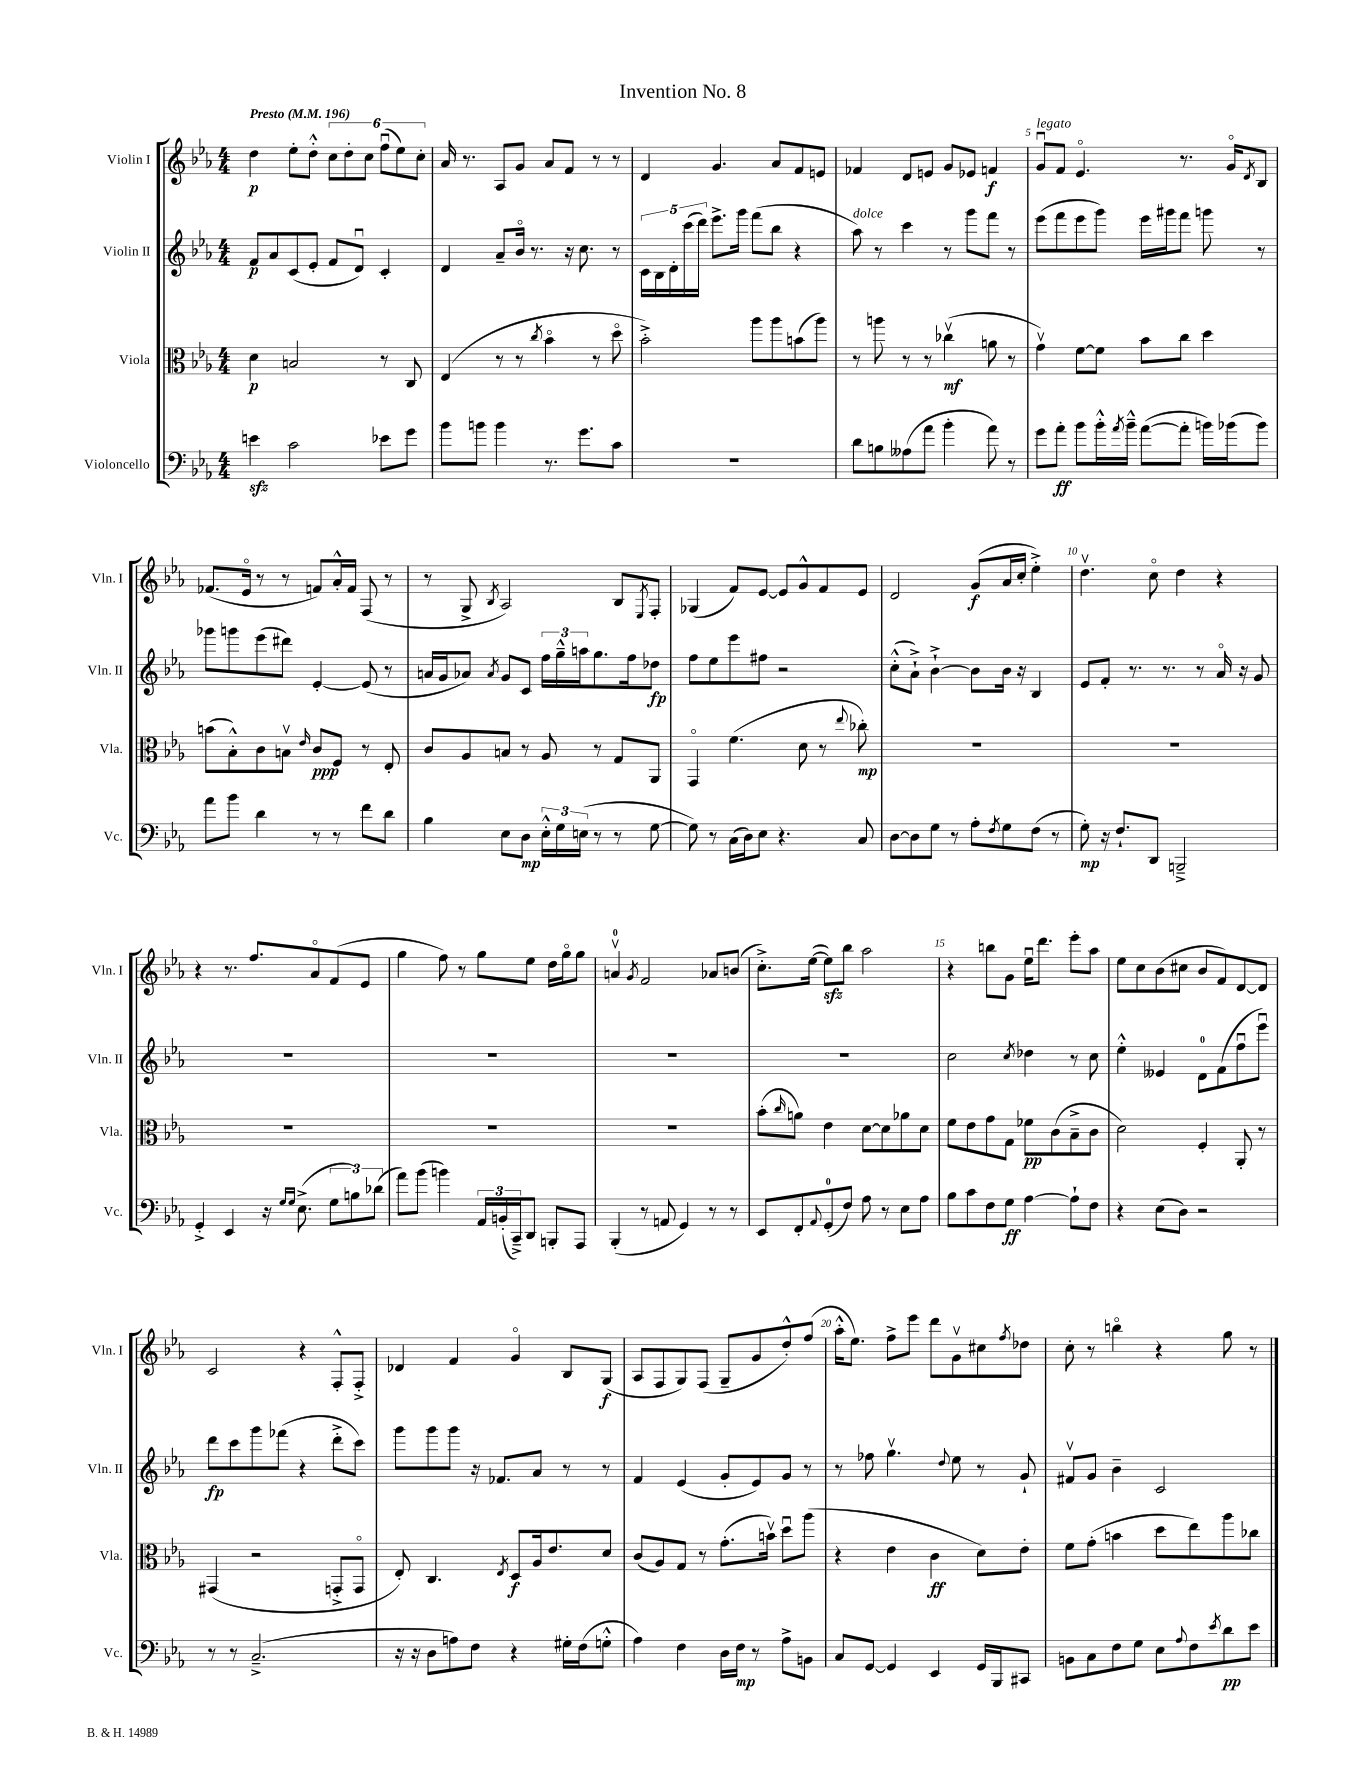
\header { title = "Invention No. 8" }
<<
\new StaffGroup <<
\new Staff = "s0" \with { instrumentName = "Violin I" shortInstrumentName = "Vln. I" } {
    \clef treble \key ees \major \numericTimeSignature \time 4/4 \tempo "Presto" 4 = 196
    d''4\p ees''8-. d''8-.-^ \tuplet 6/4 { c''8 d''8-. c''8 f''8\downbow( ees''8) c''8-. } |
    aes'16 r8. aes8 g'8 aes'8 f'8 r8 r8 |
    d'4 g'4. aes'8 f'8 e'8 |
    fes'4 d'8 e'8 g'8 ees'8 f'4\f |
    g'8\downbow^\markup { \italic "legato" } f'8 ees'4.\flageolet r8. g'16\flageolet \acciaccatura { d'8 } bes8 |
    fes'8.( ees'16\flageolet r8 r8 f'8) aes'16-.-^ f'16 f8( r8 |
    r8 g8-> \acciaccatura { bes8 } aes2) bes8 \acciaccatura { ees8 } f8-. |
    ges4( f'8) ees'8~ ees'8 g'8-^ f'8 ees'8 |
    d'2 g'8\f( aes'16 c''16-. ees''4-.->) |
    d''4.\upbow c''8\flageolet d''4 r4 |
    r4 r8. f''8. aes'8\flageolet f'8( ees'8 |
    g''4 f''8) r8 g''8 ees''8 d''16 g''16\flageolet g''8 |
    a'4-0\upbow \acciaccatura { g'8 } f'2 aes'8 b'8( |
    c''8.-.->) ees''16~( ees''8\sfz) bes''8 aes''2 |
    r4 b''8 g'8 ees''16\downbow d'''8. ees'''8-. aes''8 |
    ees''8 c''8 bes'8( cis''8 bes'8 f'8) d'8~ d'8 |
    c'2 r4 f8-.-^ f8-.-> |
    des'4 f'4 g'4\flageolet bes8 g8\f( |
    aes8 f8 g8) f8( g8-- g'8 d''8-.-^) f''8( |
    aes''16-.-^ ees''8.) f''8-> ees'''8 d'''8 g'8\upbow cis''8 \acciaccatura { f''8 } des''8 |
    c''8-. r8 b''4\flageolet r4 g''8 r8 \bar "|." |
}
\new Staff = "s1" \with { instrumentName = "Violin II" shortInstrumentName = "Vln. II" } {
    \clef treble \key ees \major \numericTimeSignature \time 4/4
    f'8\p aes'8 c'8( ees'8-. f'8 d'8\downbow) c'4-. |
    d'4 aes'8-- bes'16\flageolet r8. r16 c''8. r8 |
    \tuplet 5/4 { c'16 bes16 d'16-. c'''16( d'''16) } ees'''8.-> g'''16 f'''8( bes''8 r4 |
    aes''8^\markup { \italic "dolce" }) r8 c'''4 r8 g'''8 f'''8 r8 |
    ees'''8( f'''8 ees'''8 g'''8) ees'''16 gis'''16 f'''8 g'''8 r8 |
    ges'''8 g'''8 ees'''8( dis'''8) ees'4~-. ees'8( r8 |
    a'16 g'16 aes'8) \acciaccatura { aes'8 } g'8 c'8 \tuplet 3/2 { f''16 g''16---^ a''16 } g''8. f''16 des''8\fp |
    f''8 ees''8 ees'''8 fis''8 r2 |
    c''8-.-^( aes'8-!->) bes'4~-!-> bes'8 bes'16 r16 bes4 |
    ees'8 f'8-. r8. r8. r8 aes'16\flageolet r16 g'8 |
    R1 |
    R1 |
    R1 |
    R1 |
    c''2 \acciaccatura { c''8 } des''4 r8 c''8 |
    ees''4-.-^ eeses'4 d'8-0 f'8( f''8\downbow ees'''8\downbow) |
    d'''8\fp c'''8 g'''8 fes'''8( r4 d'''8-.-> c'''8) |
    g'''8 g'''8 g'''8 r16 fes'8. aes'8 r8 r8 |
    f'4 ees'4( g'8-. ees'8) g'8 r8 |
    r8 fes''8 g''4.\upbow \appoggiatura { d''8 } ees''8 r8 g'8-! |
    fis'8\upbow g'8 bes'4-- c'2 \bar "|." |
}
\new Staff = "s2" \with { instrumentName = "Viola" shortInstrumentName = "Vla." } {
    \clef alto \key ees \major \numericTimeSignature \time 4/4
    d'4\p b2 r8 c8 |
    ees4( r8 r8 \acciaccatura { c''8 } bes'4\flageolet r8 d''8\flageolet |
    bes'2-.->) aes''8 aes''8 b'8( aes''8) |
    r8 a''8 r8 r8 ces''4\upbow\mf( a'8 r8 |
    g'4\upbow) f'8~ f'8 bes'8 c''8 d''4 |
    b'8( bes8-.-^) c'8 b8\upbow \grace { ees'16 } c'8\ppp f8 r8 ees8-. |
    c'8 aes8 b8 r8 aes8 r8 g8 aes,8 |
    g,4\flageolet f'4.( d'8 r8 \appoggiatura { ees''8 } ces''8-.\mp) |
    R1 |
    R1 |
    R1 |
    R1 |
    R1 |
    bes'8-.( \grace { c''16 } a'8) ees'4 d'8~ d'8 aes'8 d'8 |
    f'8 ees'8 g'8 g8 fes'8\pp c'8( bes8---> c'8 |
    d'2) f4-. aes,8-. r8 |
    gis,4( r2 g,8-.-> g,8\flageolet |
    ees8-.) c4. \acciaccatura { ees8 } d8\f aes16 ees'8. d'8 |
    c'8( aes8) g8 r8 g'8.-.( b'16\upbow) d''8\downbow aes''8( |
    r4 ees'4 c'4\ff d'8) ees'8-. |
    f'8 g'8-.( b'4 d''8 ees''8) aes''8 ces''8 \bar "|." |
}
\new Staff = "s3" \with { instrumentName = "Violoncello" shortInstrumentName = "Vc." } {
    \clef bass \key ees \major \numericTimeSignature \time 4/4
    e'4\sfz c'2 ees'8 g'8 |
    bes'8 b'8 b'4 r8. g'8. c'8 |
    R1 |
    d'8 b8 aeses8( aes'8 bes'4-. aes'8) r8 |
    g'8 aes'8-.\ff bes'8 bes'16-.-^ \acciaccatura { aes'8 } bes'16---^ aes'8~( aes'8-. b'16) bes'16( bes'8) |
    aes'8 bes'8 d'4 r8 r8 f'8 d'8 |
    bes4 ees8 d8\mp \tuplet 3/2 { ees16-.-^ g16 e16( } r8 r8 g8~ |
    g8) r8 c16( d16) ees8 r4. c8 |
    d8~ d8 g8 r8 aes8-. \acciaccatura { f8 } g8 f8( r8 |
    g8-.\mp) r16 f8.-! d,8 b,,2---> |
    g,4-.-> ees,4 r16 \grace { g16 g16 } ees8.->( \tuplet 3/2 { g8 b8) des'8( } |
    aes'8) bes'8( b'4) \tuplet 3/2 { aes,16 b,16-.( c,16--->) } d,8 b,,8-. aes,,8 |
    bes,,4-.( r8 a,8 g,4) r8 r8 |
    ees,8 f,8-. \appoggiatura { aes,8 } g,8-0-.( f8) aes8 r8 ees8 aes8 |
    bes8 c'8 f8 g8\ff aes4~ aes8-! f8 |
    r4 ees8( d8) r2 |
    r8 r8 c2.--->( |
    r16 r16 d8 a8) f8 r4 gis16-. f16( g8-.-^ |
    aes4) f4 d16 f16\mp r8 aes8-> b,8 |
    c8 g,8~ g,4 ees,4 g,16 bes,,16 cis,8 |
    b,8 c8 f8 g8 ees8 \appoggiatura { aes8 } f8 \acciaccatura { ees'8 } d'8\pp ees'8 \bar "|." |
}
>>
>>
\layout { \context { \Score \override BarNumber.break-visibility = ##(#f #t #t) barNumberVisibility = #(every-nth-bar-number-visible 5) } }
